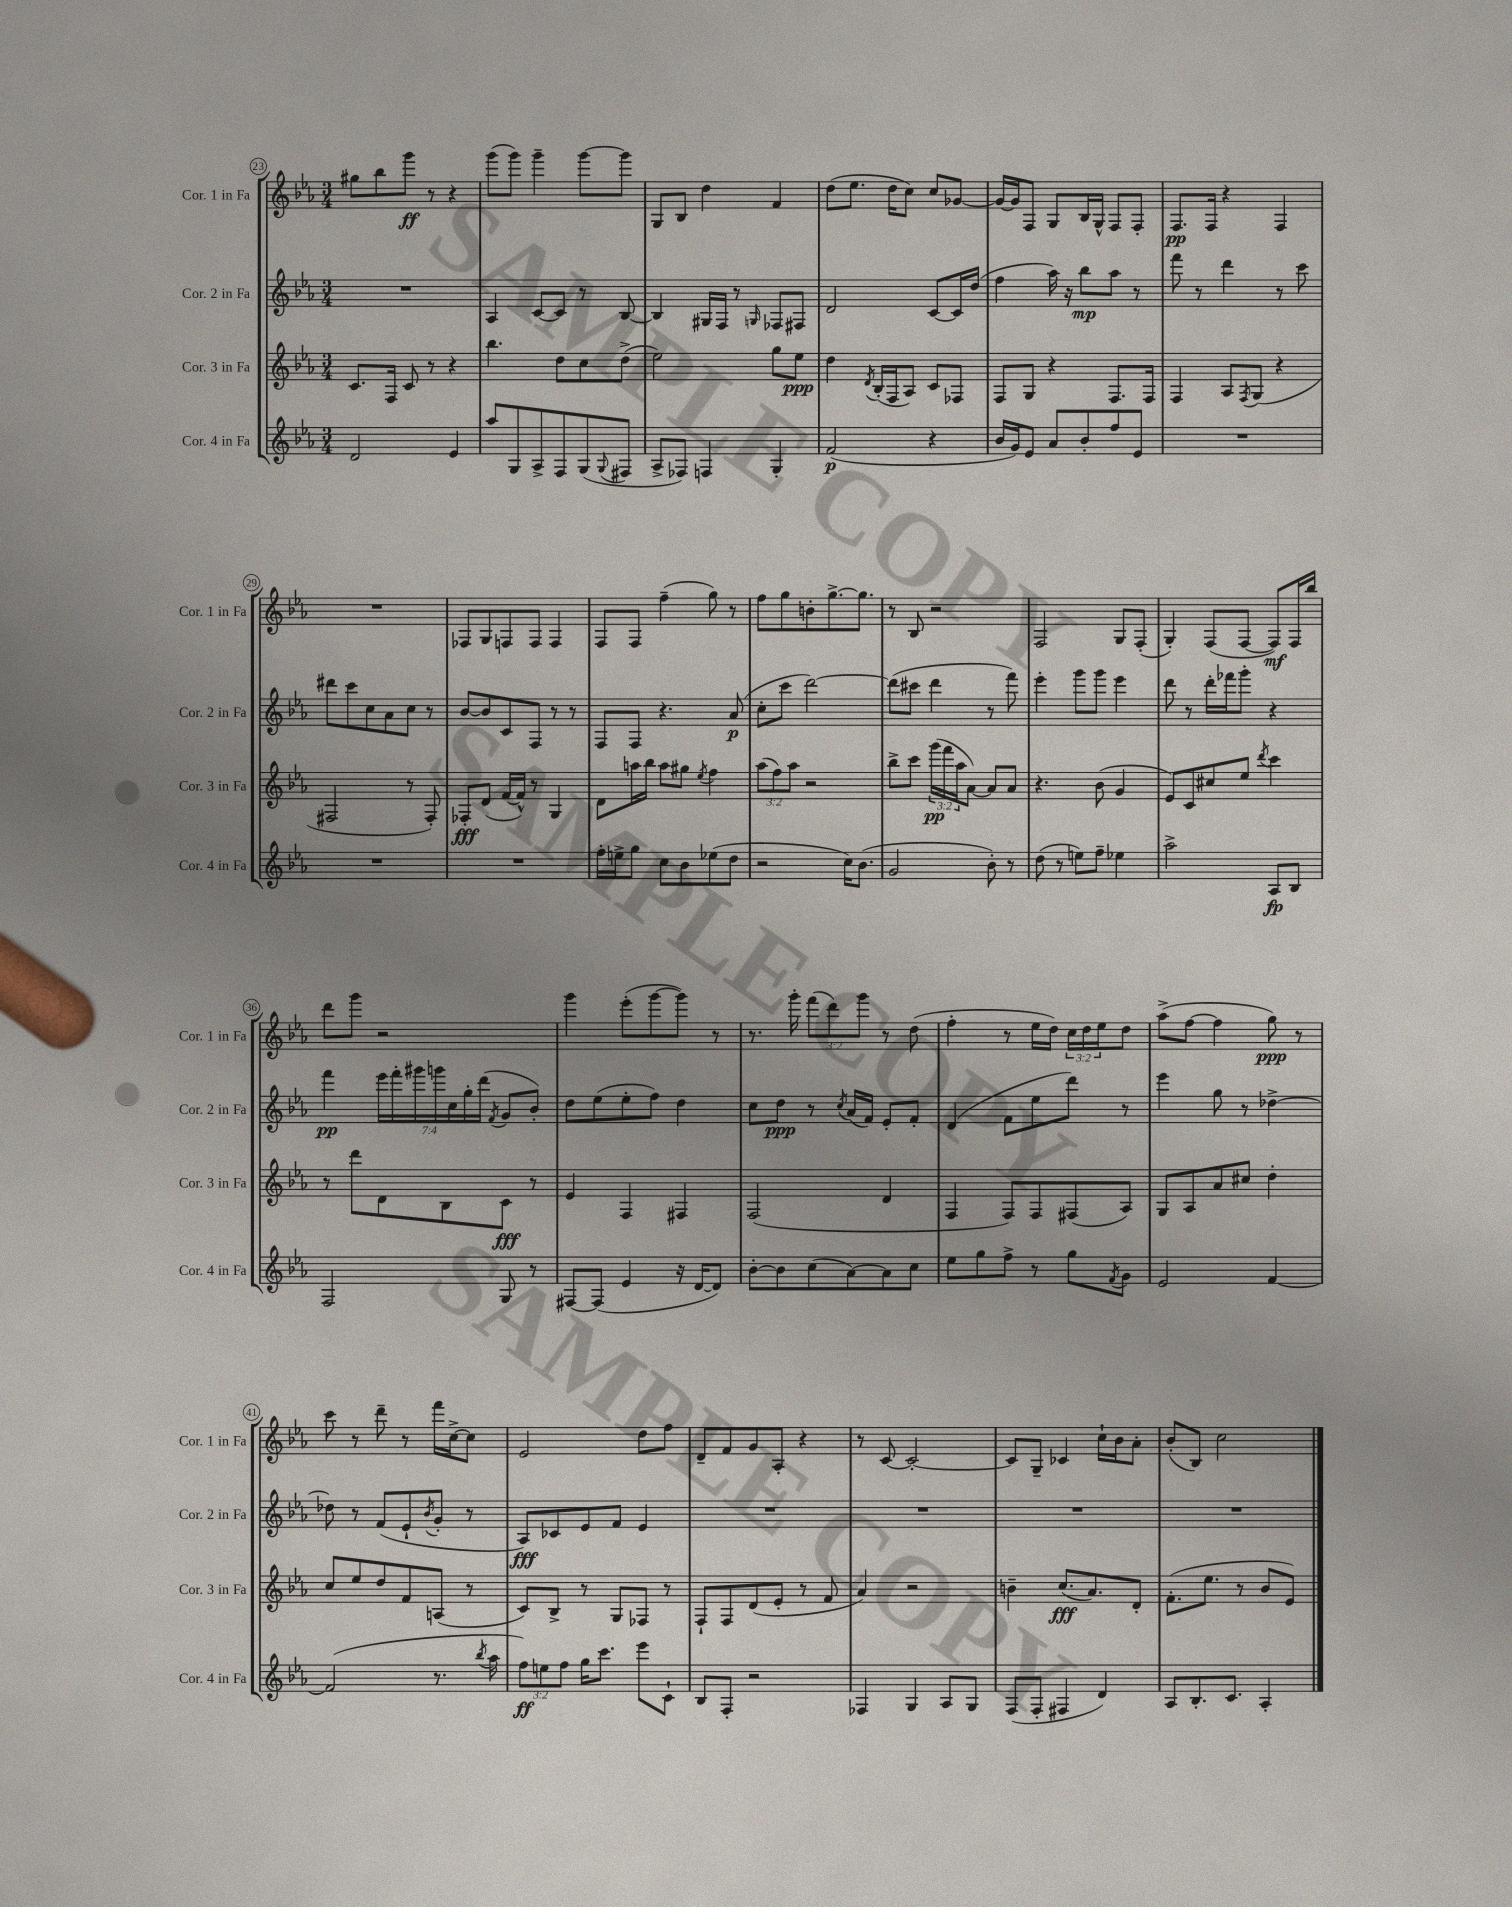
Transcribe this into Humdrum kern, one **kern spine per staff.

**kern	**dynam	**kern	**dynam	**kern	**dynam	**kern	**dynam
*part4	*part4	*part3	*part3	*part2	*part2	*part1	*part1
*staff4	*staff4	*staff3	*staff3	*staff2	*staff2	*staff1	*staff1
*I"Cor. 4 in Fa	*	*I"Cor. 3 in Fa	*	*I"Cor. 2 in Fa	*	*I"Cor. 1 in Fa	*
*I'Cor. 4 in Fa	*	*I'Cor. 3 in Fa	*	*I'Cor. 2 in Fa	*	*I'Cor. 1 in Fa	*
*clefG2	*	*clefG2	*	*clefG2	*	*clefG2	*
*k[b-e-a-]	*	*k[b-e-a-]	*	*k[b-e-a-]	*	*k[b-e-a-]	*
*M3/4	*	*M3/4	*	*M3/4	*	*M3/4	*
=23	=23	=23	=23	=23	=23	=23	=23
2d/	.	8.c/L	.	2.r	.	8gg#X\L	.
.	.	.	.	.	.	8bb-\	.
.	.	16F/Jk	.	.	.	.	.
.	.	8c/	.	.	.	8ggg\J	ff
.	.	8r	.	.	.	8r	.
4e-/	.	4r	.	.	.	4r	.
=24	=24	=24	=24	=24	=24	=24	=24
8aa-/L	.	4.bb-\	.	4A-/	.	(8ggg\L	.
8G/	.	.	.	.	.	8ggg\J)	.
8A-^/	.	.	.	[8c/L	.	4ggg~\	.
8F/	.	8dd\L	.	8c/J]	.	.	.
(8G/	.	8cc\	.	8r	.	[8ggg\L	.
8qqG/	.	.	.	.	.	.	.
8F#X/J	.	(8dd^\J	.	[8B-/	.	8ggg\J]	.
=25	=25	=25	=25	=25	=25	=25	=25
8A-^/L	.	2ee-\)	.	4B-/]	.	8G/L	.
8F-X/J)	.	.	.	.	.	8B-/J	.
4Fn/	.	.	.	16G#X/LL	.	4dd\	.
.	.	.	.	16F/JJ	.	.	.
.	.	.	.	8r	.	.	.
.	.	.	.	16qqGn/	.	.	.
4G'/	.	8gg\L	.	8F-X/L	.	4f/	.
.	.	8ee-\J	ppp	8F#X/J	.	.	.
=26	=26	=26	=26	=26	=26	=26	=26
(2f/	p	4dd\	.	2d/	.	(8dd\L	.
.	.	.	.	.	.	8.ee-\J	.
.	.	8qd/	.	.	.	.	.
.	.	(16B-'/LL	.	.	.	.	.
.	.	16F/J	.	.	.	16dd\KL	.
.	.	8A-/J)	.	.	.	8cc\J)	.
4r	.	8c/L	.	[8c/L	.	8cc/L	.
.	.	8F-X/J	.	16c/L]	.	[8g-X/J	.
.	.	.	.	(16dd/JJ	.	.	.
=27	=27	=27	=27	=27	=27	=27	=27
16b-/LL	.	8F/L	.	4ff\	.	16g-/LL_	.
16g/J)	.	.	.	.	.	16g-/J]	.
8e-/J	.	8G/J	.	.	.	8F/J	.
8a-/L	.	4r	.	16aa-\)	.	8G/L	.
.	.	.	.	16r	.	.	.
8b-'/	.	.	.	8bb-\L	mp	16B-/L	.
.	.	.	.	.	.	16G^^/JJ	.
8ff/	.	8.F/L	.	8aa-\J	.	8F/L	.
8e-/J	.	.	.	8r	.	8F'/J	.
.	.	16F/Jk	.	.	.	.	.
=28	=28	=28	=28	=28	=28	=28	=28
2.r	.	4F/	.	8fff\	.	8.F/L	pp
.	.	.	.	8r	.	.	.
.	.	.	.	.	.	16F/Jk	.
.	.	8A-/L	.	4ddd\	.	4r	.
.	.	8qF/	.	.	.	.	.
.	.	(8G/J	.	.	.	.	.
.	.	4r	.	8r	.	4F/	.
.	.	.	.	8ccc\	.	.	.
!!LO:LB:g=z
=29	=29	=29	=29	=29	=29	=29	=29
2.r	.	2F#X/	.	8ddd#X\L	.	2.r	.
.	.	.	.	8ccc\	.	.	.
.	.	.	.	8cc\	.	.	.
.	.	.	.	8a-\	.	.	.
.	.	8r	.	8cc\J	.	.	.
.	.	8F#'/)	.	8r	.	.	.
=30	=30	=30	=30	=30	=30	=30	=30
2.r	.	8F-X'/L	fff	[8b-/L	.	8F-X/L	.
.	.	(8d/J	.	8b-/]	.	8G/	.
.	.	[16f/LL	.	8c/	.	8Fn/	.
.	.	16f^^/JJ])	.	.	.	.	.
.	.	8r	.	8F/J	.	8F/J	.
.	.	4G/	.	8r	.	4F/	.
.	.	.	.	8r	.	.	.
=31	=31	=31	=31	=31	=31	=31	=31
16ff'\LL	.	8d\L	.	8F/L	.	8F/L	.
16een^\J	.	.	.	.	.	.	.
8gg\J	.	16aan\L	.	8F/J	.	8F/J	.
.	.	16bb-\JJ	.	.	.	.	.
8cc\L	.	8aa\L	.	4.r	.	(4ff~\	.
8b-\	.	8gg#X\J	.	.	.	.	.
.	.	8qee-/	.	.	.	.	.
(8ee-X\	.	4ff\	.	.	.	8gg\)	.
8dd\J	.	.	.	(8a-/	p	8r	.
=32	=32	=32	=32	=32	=32	=32	=32
2r	.	(12aa-\L	.	8cc'\L	.	8ff\L	.
.	.	12ff\)	.	.	.	.	.
.	.	.	.	8ccc\J	.	8gg\	.
.	.	12aa-\J	.	.	.	.	.
.	.	2r	.	[2ddd\)	.	8bn'\	.
.	.	.	.	.	.	[8.gg^\	.
16cc\KL)	.	.	.	.	.	.	.
(8.b-\J	.	.	.	.	.	8.gg\J]	.
=33	=33	=33	=33	=33	=33	=33	=33
2g/	.	8bb-^\L	.	(8ddd\L]	.	8r	.
.	.	8ccc\J	.	8ccc#X\J	.	8B-/	.
.	.	(24ggg\LL	pp	4ddd\	.	2r	.
.	.	24fff\	.	.	.	.	.
.	.	24aa-\J	.	.	.	.	.
.	.	[8a-\J)	.	.	.	.	.
8b-'\)	.	8a-/L]	.	8r	.	.	.
8r	.	8a-/J	.	8fff\)	.	.	.
=34	=34	=34	=34	=34	=34	=34	=34
(8dd\	.	4.r	.	4eee-'\	.	2F/	.
8r	.	.	.	.	.	.	.
8een\L)	.	.	.	8ggg\L	.	.	.
8ff~\J	.	(8b-\	.	8ggg\J	.	.	.
4ee-X\	.	4g/	.	4eee-\	.	8G/L	.
.	.	.	.	.	.	(8F'/J	.
=35	=35	=35	=35	=35	=35	=35	=35
2aa-^\	.	8e-/L)	.	8ddd\	.	4G'/)	.
.	.	8c/	.	8r	.	.	.
.	.	8cc#X/	.	16ddd'\LL	.	(8F/L	.
.	.	.	.	16fff-X\J	.	.	.
.	.	8ee-/J	.	8ggg'\J	.	[8F/J	.
.	.	8qddd/	.	.	.	.	.
8A-/L	fp	4ccc\	.	4r	.	8F/L])	mf
8B-/J	.	.	.	.	.	16F/L	.
.	.	.	.	.	.	16bb-/JJ	.
!!LO:LB:g=z
=36	=36	=36	=36	=36	=36	=36	=36
2F/	.	8r	.	4fff\	pp	8ddd\L	.
.	.	8ddd\L	.	.	.	8ggg\J	.
.	.	8d\	.	28eee-\LL	.	2r	.
.	.	.	.	28fff'\	.	.	.
.	.	.	.	28ggg#X\	.	.	.
.	.	.	.	28gggn\	.	.	.
.	.	8B-\	.	.	.	.	.
.	.	.	.	28cc\	.	.	.
.	.	.	.	28gg'\	.	.	.
.	.	.	.	(28ddd\JJ	.	.	.
.	.	.	.	8qf/	.	.	.
8G/	.	8c\J	fff	8g/L	.	.	.
8r	.	8r	.	8b-'/J)	.	.	.
=37	=37	=37	=37	=37	=37	=37	=37
[8F#X/L	.	4e-/	.	8dd\L	.	4ggg\	.
(8F#/J]	.	.	.	(8ee-\	.	.	.
4e-/	.	4F/	.	8ee-'\	.	(8eee-'\L	.
.	.	.	.	8ff\J)	.	[8ggg\	.
16r	.	4F#X/	.	4dd\	.	8ggg\J])	.
[16d/KL	.	.	.	.	.	.	.
8d/J])	.	.	.	.	.	8r	.
=38	=38	=38	=38	=38	=38	=38	=38
[8b-'\L	.	(2F/	.	8cc\L	.	8.r	.
8b-\]	.	.	.	8dd\J	ppp	.	.
.	.	.	.	.	.	16ggg'\	.
(8cc\	.	.	.	8r	.	(12fff\L	.
.	.	.	.	.	.	12ddd\)	.
.	.	.	.	8qcc/	.	.	.
[8a-\)	.	.	.	(16a-/LL	.	.	.
.	.	.	.	.	.	12ggg\J	.
.	.	.	.	16f/JJ)	.	.	.
8a-\]	.	4d/	.	8e-'/L	.	8r	.
8cc\J	.	.	.	8f'/J	.	(8dd\	.
=39	=39	=39	=39	=39	=39	=39	=39
8ee-\L	.	4F/	.	(4d/	.	4ff'\	.
8gg\	.	.	.	.	.	.	.
8ff^\J	.	8F/L)	.	8f\L	.	8r	.
8r	.	8F/	.	8ee-\	.	16ee-\LL	.
.	.	.	.	.	.	16dd\JJ)	.
8gg\L	.	(8F#X/	.	8ddd\J)	.	24cc\LL	.
.	.	.	.	.	.	24dd\	.
.	.	.	.	.	.	24ee-\J	.
8qf/	.	.	.	.	.	.	.
8g\J	.	8A-/J)	.	8r	.	8dd\J	.
=40	=40	=40	=40	=40	=40	=40	=40
2e-/	.	8G/L	.	4eee-\	.	(8aa-^\L	.
.	.	8A-/	.	.	.	[8ff\J	.
.	.	8a-/	.	8gg\	.	4ff\]	.
.	.	8cc#X/J	.	8r	.	.	.
[4f/	.	4dd'\	.	[4dd-X^\	.	8gg\)	ppp
.	.	.	.	.	.	8r	.
!!LO:LB:g=z
=41	=41	=41	=41	=41	=41	=41	=41
(2f/]	.	8cc/L	.	8dd-X\]	.	8ccc\	.
.	.	8ee-/	.	8r	.	8r	.
.	.	8dd/	.	(8f/L	.	8ddd~\	.
.	.	8f/	.	8e-`/	.	8r	.
.	.	.	.	8qb-/	.	.	.
8.r	.	(8An/J	.	8g'/J	.	16fff\LL	.
.	.	.	.	.	.	[16cc^\J	.
.	.	8r	.	8r	.	8cc\J]	.
8qbb-/	.	.	.	.	.	.	.
16aa-\	.	.	.	.	.	.	.
=42	=42	=42	=42	=42	=42	=42	=42
12ff\L)	ff	8c/L)	.	8A-/L)	fff	2e-/	.
12een\	.	.	.	.	.	.	.
.	.	8B-^/J	.	8c-X/	.	.	.
12ff\J	.	.	.	.	.	.	.
16gg\KL	.	8r	.	8e-/	.	.	.
8.ccc\J	.	.	.	.	.	.	.
.	.	8G/L	.	8f/J	.	.	.
8eee-\L	.	8F-X/J	.	4e-/	.	8dd\L	.
8c`\J	.	8r	.	.	.	8ff\J	.
=43	=43	=43	=43	=43	=43	=43	=43
8B-/L	.	8F`/L	.	2.r	.	8d~/L	.
8F'/J	.	8F/	.	.	.	8f/	.
2r	.	(8d/	.	.	.	8g/	.
.	.	8e-'/J	.	.	.	8A-'/J	.
.	.	8r	.	.	.	4r	.
.	.	8f/	.	.	.	.	.
=44	=44	=44	=44	=44	=44	=44	=44
4F-X/	.	4a-/)	.	2.r	.	8r	.
.	.	.	.	.	.	[8c/	.
4G/	.	2r	.	.	.	2c'/_	.
8A-/L	.	.	.	.	.	.	.
8G/J	.	.	.	.	.	.	.
=45	=45	=45	=45	=45	=45	=45	=45
(8F/L	.	4bn~\	.	2.r	.	8c/L]	.
8F'/J	.	.	.	.	.	8G~/J	.
4F#X/	.	(8.cc/L	fff	.	.	4c-X/	.
.	.	8.a-/)	.	.	.	.	.
4d/)	.	.	.	.	.	16cc`\LL	.
.	.	.	.	.	.	16b-\J	.
.	.	8d'/J	.	.	.	8a-'\J	.
=46	=46	=46	=46	=46	=46	=46	=46
8A-/L	.	(8.f'\L	.	2.r	.	(8b-'/L	.
8.B-'/	.	.	.	.	.	8B-/J)	.
.	.	8.ee-\J	.	.	.	.	.
.	.	.	.	.	.	2cc\	.
8.c/J	.	.	.	.	.	.	.
.	.	8r	.	.	.	.	.
4A-'/	.	8b-/L	.	.	.	.	.
.	.	8e-/J)	.	.	.	.	.
==	==	==	==	==	==	==	==
*-	*-	*-	*-	*-	*-	*-	*-
